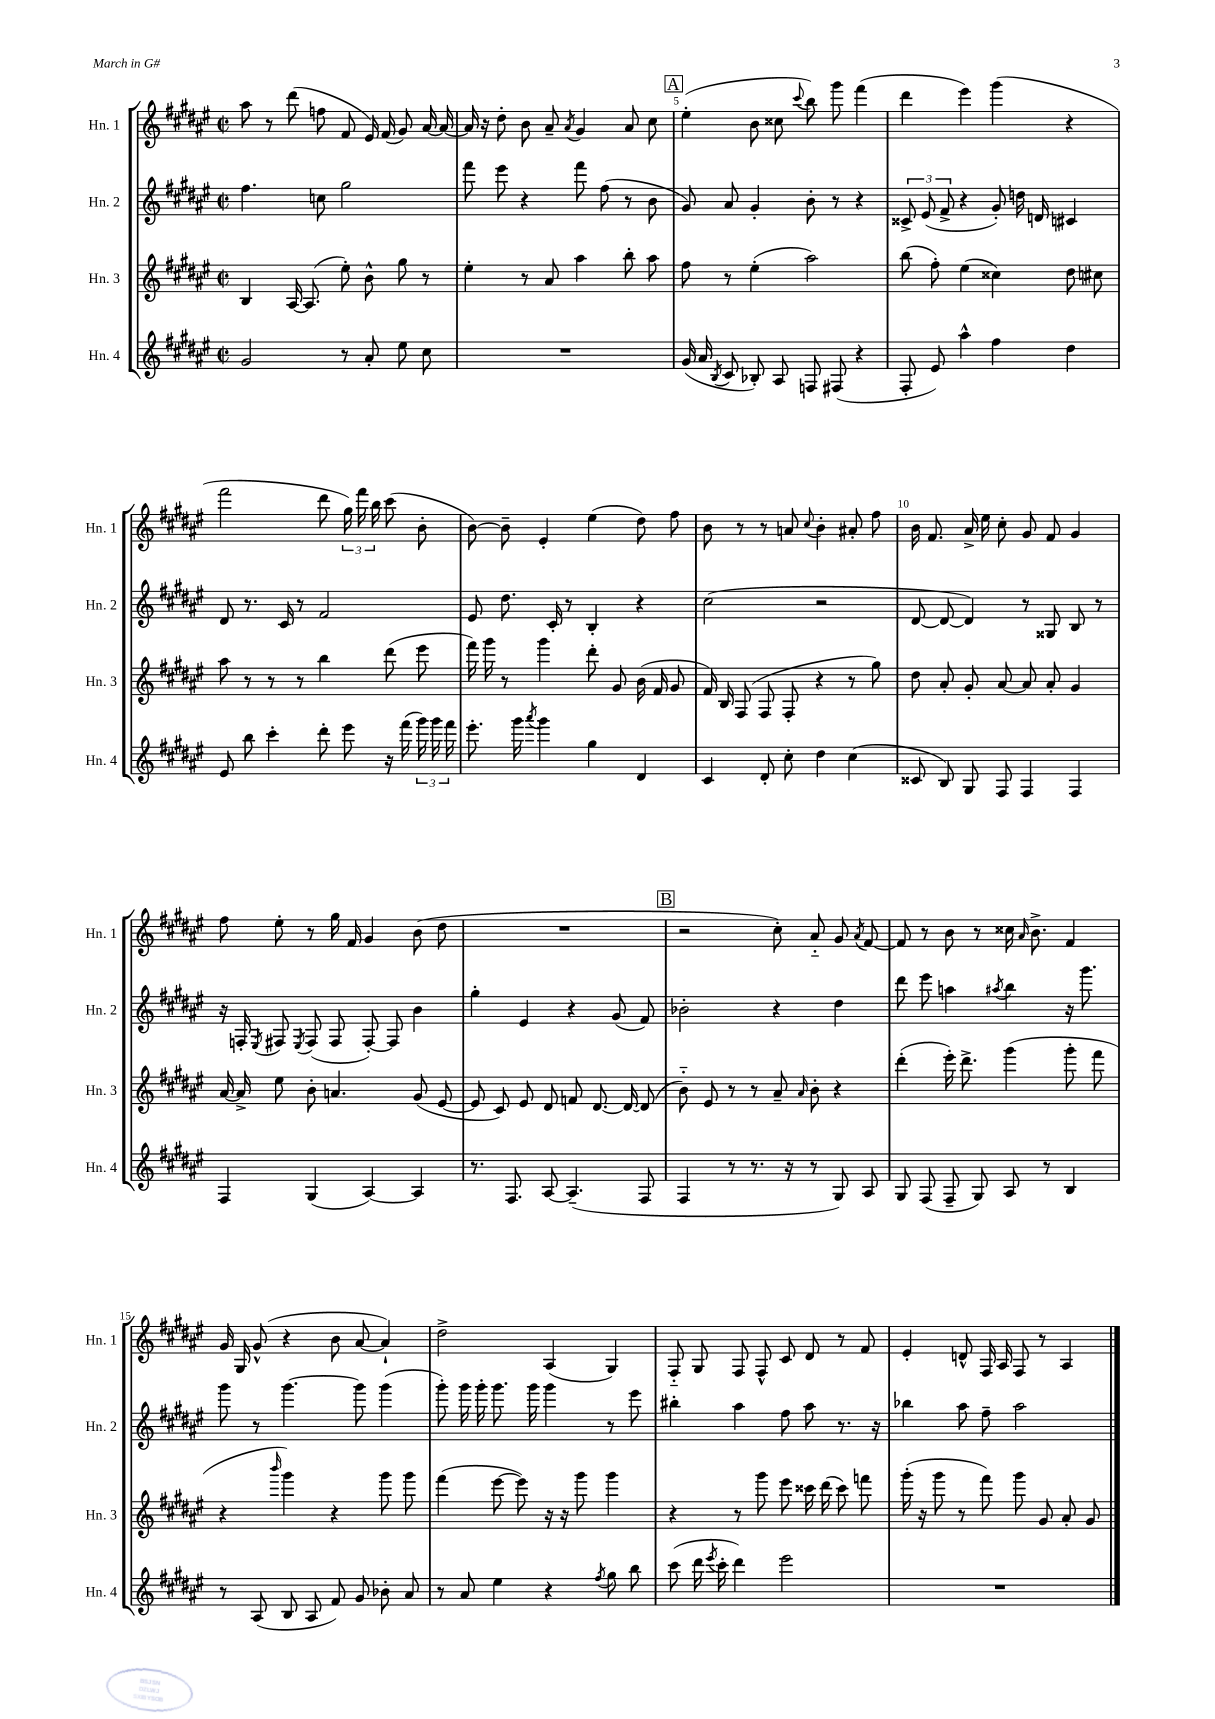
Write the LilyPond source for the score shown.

<<
\new StaffGroup <<
\new Staff = "s0" \with { instrumentName = "Hn. 1" shortInstrumentName = "Hn. 1" } {
    \clef treble \key fis \major \defaultTimeSignature \time 2/2
    \autoBeamOff ais''8 r8 dis'''8( f''8 fis'8 eis'16) fis'16( gis'8) ais'16~ ais'16~ |
    ais'16 r16 dis''8-. b'8 ais'8-- \acciaccatura { ais'8 } gis'4 ais'8 cis''8 |
    \mark \markup { \box "A" } eis''4-.( b'8 cisis''8 \appoggiatura { cis'''8 } b''8) gis'''8 fis'''4( |
    dis'''4 eis'''4) gis'''4( r4 |
    fis'''2 dis'''8 \tuplet 3/2 { gis''16) fis'''16 b''16 } cis'''8( b'8-. |
    b'8~) b'8-- eis'4-. eis''4( dis''8) fis''8 |
    b'8 r8 r8 a'8 \appoggiatura { cis''8 } b'4-. ais'8-. fis''8 |
    b'16 fis'8. ais'16-> eis''16 cis''8-. gis'8 fis'8 gis'4 |
    fis''8 eis''8-. r8 gis''16 fis'16 gis'4 b'8( dis''8 |
    R1 |
    \mark \markup { \box "B" } r2 cis''8-.) ais'8-_ gis'8 \acciaccatura { ais'8 } fis'8~ |
    fis'8 r8 b'8 r8 cisis''16 \grace { ais'16 } b'8.-> fis'4 |
    gis'16 gis16 gis'8-^( r4 b'8 ais'8~ ais'4-!) |
    dis''2-> ais4( gis4) |
    fis8-_ gis8 fis8 fis8-^ cis'8 dis'8 r8 fis'8 |
    eis'4-. d'8-^ fis16 ais16 fis8 r8 ais4 \bar "|." |
}
\new Staff = "s1" \with { instrumentName = "Hn. 2" shortInstrumentName = "Hn. 2" } {
    \clef treble \key fis \major \defaultTimeSignature \time 2/2
    \autoBeamOff fis''4. c''8 gis''2 |
    fis'''8 eis'''8 r4 fis'''8 fis''8( r8 b'8 |
    \mark \markup { \box "A" } gis'8) ais'8 gis'4-. b'8-. r8 r4 |
    \tuplet 3/2 { cisis'8-> eis'8( fis'8-> } r4 gis'8-.) d''16 d'16 cis'4 |
    dis'8 r8. cis'16 r8 fis'2 |
    eis'8 dis''8. cis'16-. r8 b4-. r4 |
    cis''2( r2 |
    dis'8~ dis'8~ dis'4) r8 gisis8 b8 r8 |
    r16 f16-. \acciaccatura { eis8 } fis8 \acciaccatura { eis8 } fis8( fis8 fis8~-.) fis8 b'4 |
    gis''4-. eis'4 r4 gis'8( fis'8) |
    \mark \markup { \box "B" } bes'2-. r4 dis''4 |
    dis'''8 eis'''8 a''4 \acciaccatura { ais''8 } b''4 r16 gis'''8. |
    gis'''8 r8 gis'''4.~ gis'''8 gis'''4( |
    gis'''8-.) gis'''16 gis'''16-. gis'''8. gis'''16 gis'''4 r8 eis'''8 |
    bis''4-. ais''4 fis''8 ais''8 r8. r16 |
    bes''4 ais''8 fis''8-- ais''2 \bar "|." |
}
\new Staff = "s2" \with { instrumentName = "Hn. 3" shortInstrumentName = "Hn. 3" } {
    \clef treble \key fis \major \defaultTimeSignature \time 2/2
    \autoBeamOff b4 ais16~ ais8.( eis''8-.) b'8-^ gis''8 r8 |
    eis''4-. r8 ais'8 ais''4 b''8-. ais''8 |
    \mark \markup { \box "A" } fis''8 r8 eis''4-.( ais''2) |
    b''8( fis''8-.) eis''4( cisis''4) dis''8 cis''8 |
    ais''8 r8 r8 r8 b''4 dis'''8( eis'''8 |
    fis'''16) gis'''16 r8 gis'''4 dis'''8-. gis'8 b'16( fis'16 gis'8 |
    fis'16) b16 fis8( fis8 fis8-. r4 r8 gis''8) |
    dis''8 ais'8-. gis'8-. ais'8~ ais'8 ais'8-. gis'4 |
    ais'16~ ais'16-> eis''8 b'8-. a'4. gis'8( eis'8~ |
    eis'8 cis'8) eis'8 dis'8 f'8 dis'8.~ dis'16~ dis'8( |
    \mark \markup { \box "B" } b'8-_) eis'8 r8 r8 ais'8-- \grace { ais'16 } b'8-. r4 |
    dis'''4-.( eis'''16-.) dis'''8.-> gis'''4( gis'''8-. fis'''8 |
    r4 \grace { b'''16 } gis'''4) r4 gis'''8 gis'''8 |
    fis'''4( eis'''8~ eis'''8) r16 r16 gis'''8 gis'''4 |
    r4 r8 gis'''8 eis'''8 cisis'''16 dis'''16( cisis'''8) f'''8 |
    gis'''16-.( r16 gis'''8 r8 fis'''8) gis'''8 gis'8 ais'8-. gis'8 \bar "|." |
}
\new Staff = "s3" \with { instrumentName = "Hn. 4" shortInstrumentName = "Hn. 4" } {
    \clef treble \key fis \major \defaultTimeSignature \time 2/2
    \autoBeamOff gis'2 r8 ais'8-. eis''8 cis''8 |
    R1 |
    \mark \markup { \box "A" } gis'16( ais'16 \acciaccatura { b8 } cis'8 bes8-.) ais8 f8 fis8( r4 |
    fis8-. eis'8) ais''4-^ fis''4 dis''4 |
    eis'8 b''8 cis'''4-. dis'''8-. eis'''8 r16 fis'''16( \tuplet 3/2 { gis'''16) gis'''16 fis'''16 } |
    eis'''8.-. gis'''16 \acciaccatura { ais'''8 } gis'''4 gis''4 dis'4 |
    cis'4 dis'8-. cis''8-. dis''4 cis''4( |
    cisis'8 b8) gis8 fis8 fis4 fis4 |
    fis4 gis4( ais4~) ais4 |
    r8. fis8. ais8~ ais4.--( fis8 |
    \mark \markup { \box "B" } fis4 r8 r8. r16 r8 gis8) ais8 |
    gis8 fis8( fis8-- gis8) ais8 r8 b4 |
    r8 ais8( b8 ais8 fis'8) gis'8 bes'8-. ais'8 |
    r8 ais'8 eis''4 r4 \acciaccatura { fis''8 } gis''8 b''8 |
    cis'''8( dis'''16 \acciaccatura { eis'''8 } cis'''16-. dis'''4) eis'''2 |
    R1 \bar "|." |
}
>>
>>
\layout { \context { \Score currentBarNumber = #3 \override BarNumber.break-visibility = ##(#f #t #t) barNumberVisibility = #(every-nth-bar-number-visible 5) } }
